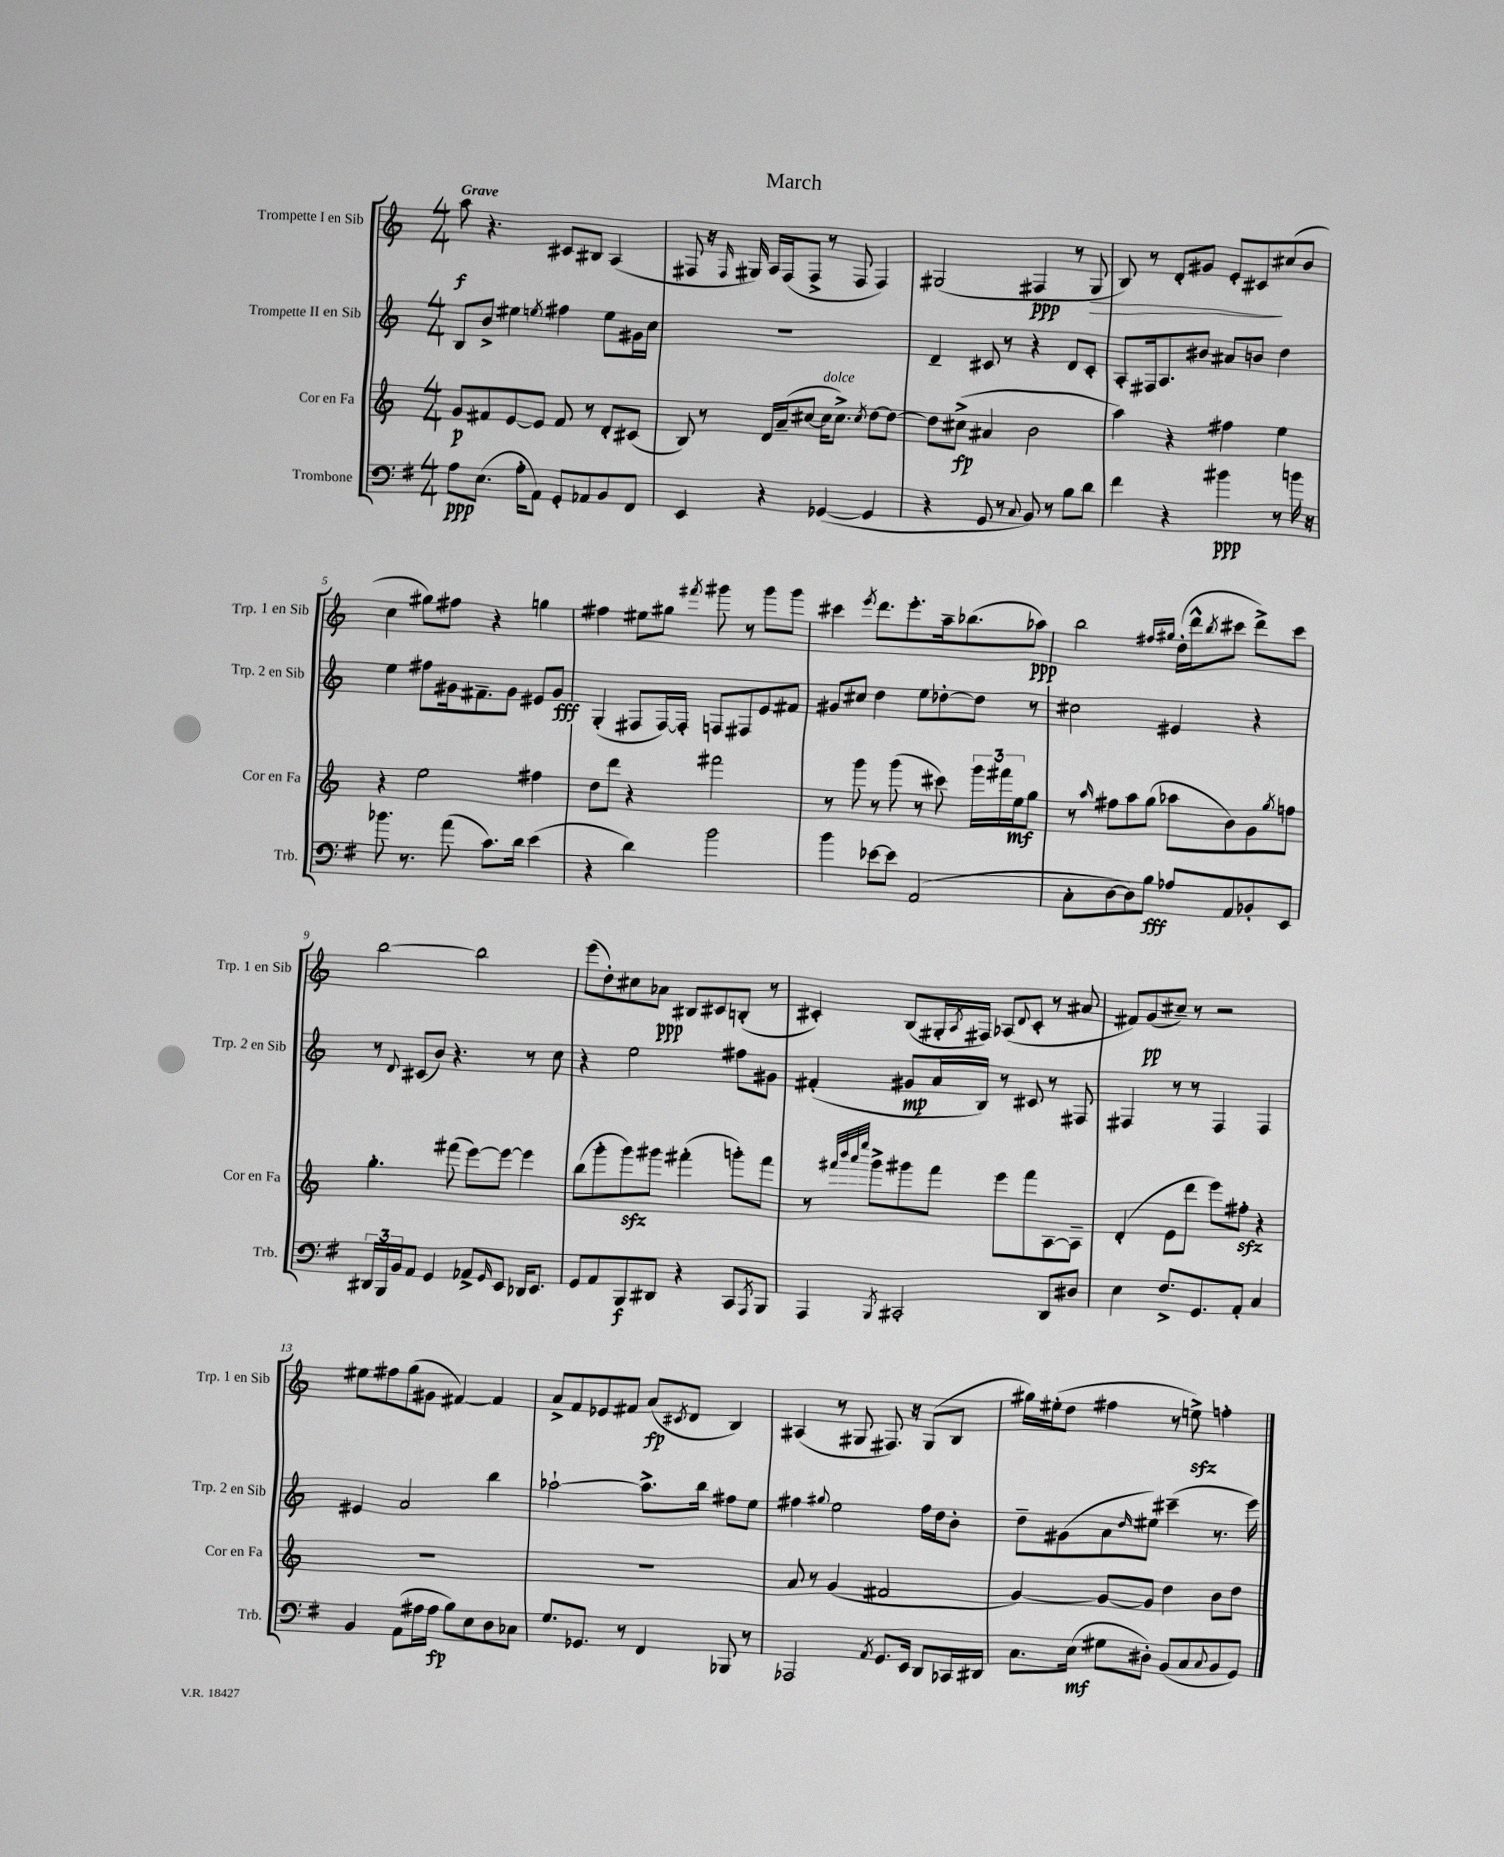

**kern	**kern	**kern	**kern
*staff4	*staff3	*staff2	*staff1
*clefF4	*clefG2	*clefG2	*clefG2
*k[f#]	*k[]	*k[]	*k[]
*M4/4	*M4/4	*M4/4	*M4/4
8A	8g	8B	8aa
(8.E	8f#	8b^	4.r
.	[8e	4ee#	.
16A'	.	.	.
8AA)	8e]	.	.
.	.	8qee	.
8GG'	8f#	4ff#	8c#
8AA-	8r	.	8B#
8BB	8d'	8ee	(4A
8FF#	(8c#	16g#	.
.	.	16cc	.
=	=	=	=
4EE	8B)	1r	8F#
.	8r	.	16r
.	.	.	16qqF#
.	.	.	16G#)
4r	16d	.	16A
.	(16a~	.	(16F#
.	[8cc#	.	8F#^
([4GG-	16cc#]	.	8r
.	8.cc#^)	.	.
.	.	.	8F#
.	8qcc#	.	.
4GG-]	[8dd	.	4F#)
.	8dd_	.	.
=	=	=	=
4r	8dd]	4d~	(2G#
.	(8cc#^	.	.
8GG	4a#	8c#	.
8r	.	8r	.
8qqC	.	.	.
8BB)	2b	4r	4F#
8r	.	.	.
8B	.	8d	8r
8d	.	8c#'	8G#
=	=	=	=
4f#	4aa)	8A'	8B)
.	.	16F#	8r
.	.	8.A	.
4r	4r	.	8d'
.	.	8b#	8g#
4b#	4ff#	8a#	8e'
.	.	8b	8c#
8r	4ee	4dd	(8cc#
16b	.	.	8b
16r	.	.	.
=	=	=	=
8.b-	4r	4ee	4cc
8.r	.	.	.
.	2ee	8ff#	8gg#)
(8a	.	16g#	8ff#
.	.	8.f#~	.
8.c)	.	.	4r
.	.	8g#	.
16d	.	.	.
(4e	4ff#	8e#	4gg
.	.	8g#	.
=	=	=	=
4r	8dd	(4G'	4ff#
.	8ddd	.	.
4d)	4r	8F#	8ee#
.	.	[16F#)	8gg#
.	.	16F#']	.
.	.	.	8qfff#
2b	2fff#	8F	8ggg#
.	.	8F#	8r
.	.	8e	8ggg#
.	.	8f#	8ggg#
=	=	=	=
4b	8r	8g#	4ccc#
.	8ggg	8cc#	.
.	.	.	8qeee
[8e-	8r	4dd	8.ddd
8e-]	(8ggg	.	.
.	.	.	8.eee'
(2AA	8r	8ee	.
.	8ccc#)	[8dd-'	16aa~
.	.	.	(8.bb-
.	24ggg	8dd-]	.
.	24fff#	.	.
.	24ee	.	.
.	8gg	8r	8aa-)
=	=	=	=
8C'	8r	2cc#	2bb
.	16qqaa	.	.
[8D	8ff#	.	.
8D])	8aa	.	.
8B	(8gg	.	.
.	.	.	16qqff#
.	.	.	16qqgg#
8A-	8aa-	4e#	(16dd'
.	.	.	16ddd^^
.	.	.	8qbb
8AA	8b)	.	8ccc#
8BB-'	8g	4r	8ddd^)
.	8qgg	.	.
8EE	8ff	.	8ccc#
=	=	=	=
24DD#	4.gg'	8r	[2bb
24BBB	.	.	.
24BB	.	.	.
.	.	8qqd	.
8AA	.	(8c#	.
4GG	.	8b)	.
.	(8fff#	4.r	.
8AA-^	[8eee)	.	2bb]
16qqGG	.	.	.
8EE	8eee_	.	.
16DD-	4eee]	8r	.
8.EE	.	.	.
.	.	8cc	.
=	=	=	=
8GG	(8bb	4r	(8eee
8AA	8ggg'	.	8dd')
8BBB	8ggg)	2ee	8cc#
8DD#	8ggg#	.	8a-
4r	(4fff#'	.	8B#
.	.	.	8c#
8CC	8ggg')	8ff#	(8B'
8qAAA	.	.	.
8BBB	8fff#	8g#	8r
=	=	=	=
4AAA	8r	(4f#'	4c#')
.	32qqfff#	.	.
.	32qqbbb	.	.
.	32qqaaa	.	.
.	32qqeeee	.	.
.	8ggg^	.	.
8qBBB	.	.	.
2CC#'	8ggg#	8g#	(8B
.	8fff#	16a	16G#'
.	.	.	8qA
.	.	16B)	16F#)
.	8eee	8r	(8A-
.	.	.	8qqd
.	8fff#	8c#	8c#'
8DD	[8A	8r	8r
8D#	8A~]	8F#	8a#
=	=	=	=
4E	(4d'	4F#	8f#)
.	.	.	(8g
8.F#^	8e	8r	8cc#~)
.	8ddd	8r	8r
8.GG	.	.	.
.	8eee)	4F#	2r
8AA'	8ff#'	.	.
4C	4r	4F#	.
=	=	=	=
4BB	1r	4e#	8ee#
.	.	.	8ff#
(8AA	.	2a	(8gg
16A#	.	.	8g#
16A#	.	.	.
8B)	.	.	[4f#)
8E	.	.	.
8D	.	4bb	4f#]
8C-	.	.	.
=	=	=	=
8.G	1r	[2aa-`	8a^
.	.	.	8f
8.GG-	.	.	.
.	.	.	8e-
8r	.	.	8f#
4FF#	.	8.aa-^]	(8a
.	.	.	8qc#
.	.	.	8d
.	.	16bb	.
8BBB-	.	8ff#	4B)
8r	.	8ee	.
=	=	=	=
2AAA-	8a	4ff#	(4A#
.	8r	.	.
.	.	8qqgg#	.
.	(4g	2ee	8r
.	.	.	8G#
8qAA	.	.	.
8.GG	2f#	.	8.F#)
16EE	.	.	16r
8DD	.	16ff#	(8G#
.	.	16dd	.
16CC-	.	8b'	8B
16DD#	.	.	.
=	=	=	=
8.C	[4g)	8dd~	16gg#)
.	.	.	(16ee#'
.	.	(8g#	8dd
(16E	.	.	.
8G#	8g_	8a	4ff#
.	.	16qqdd	.
8D#')	8g]	8ee#)	.
(8BB	4dd	(4ccc#~	8r
8C	.	.	8ee^)
8qqC	.	.	.
8BB	8b	8.r	4ff'
8GG)	8dd	.	.
.	.	16eee)	.
==	==	==	==
*-	*-	*-	*-
